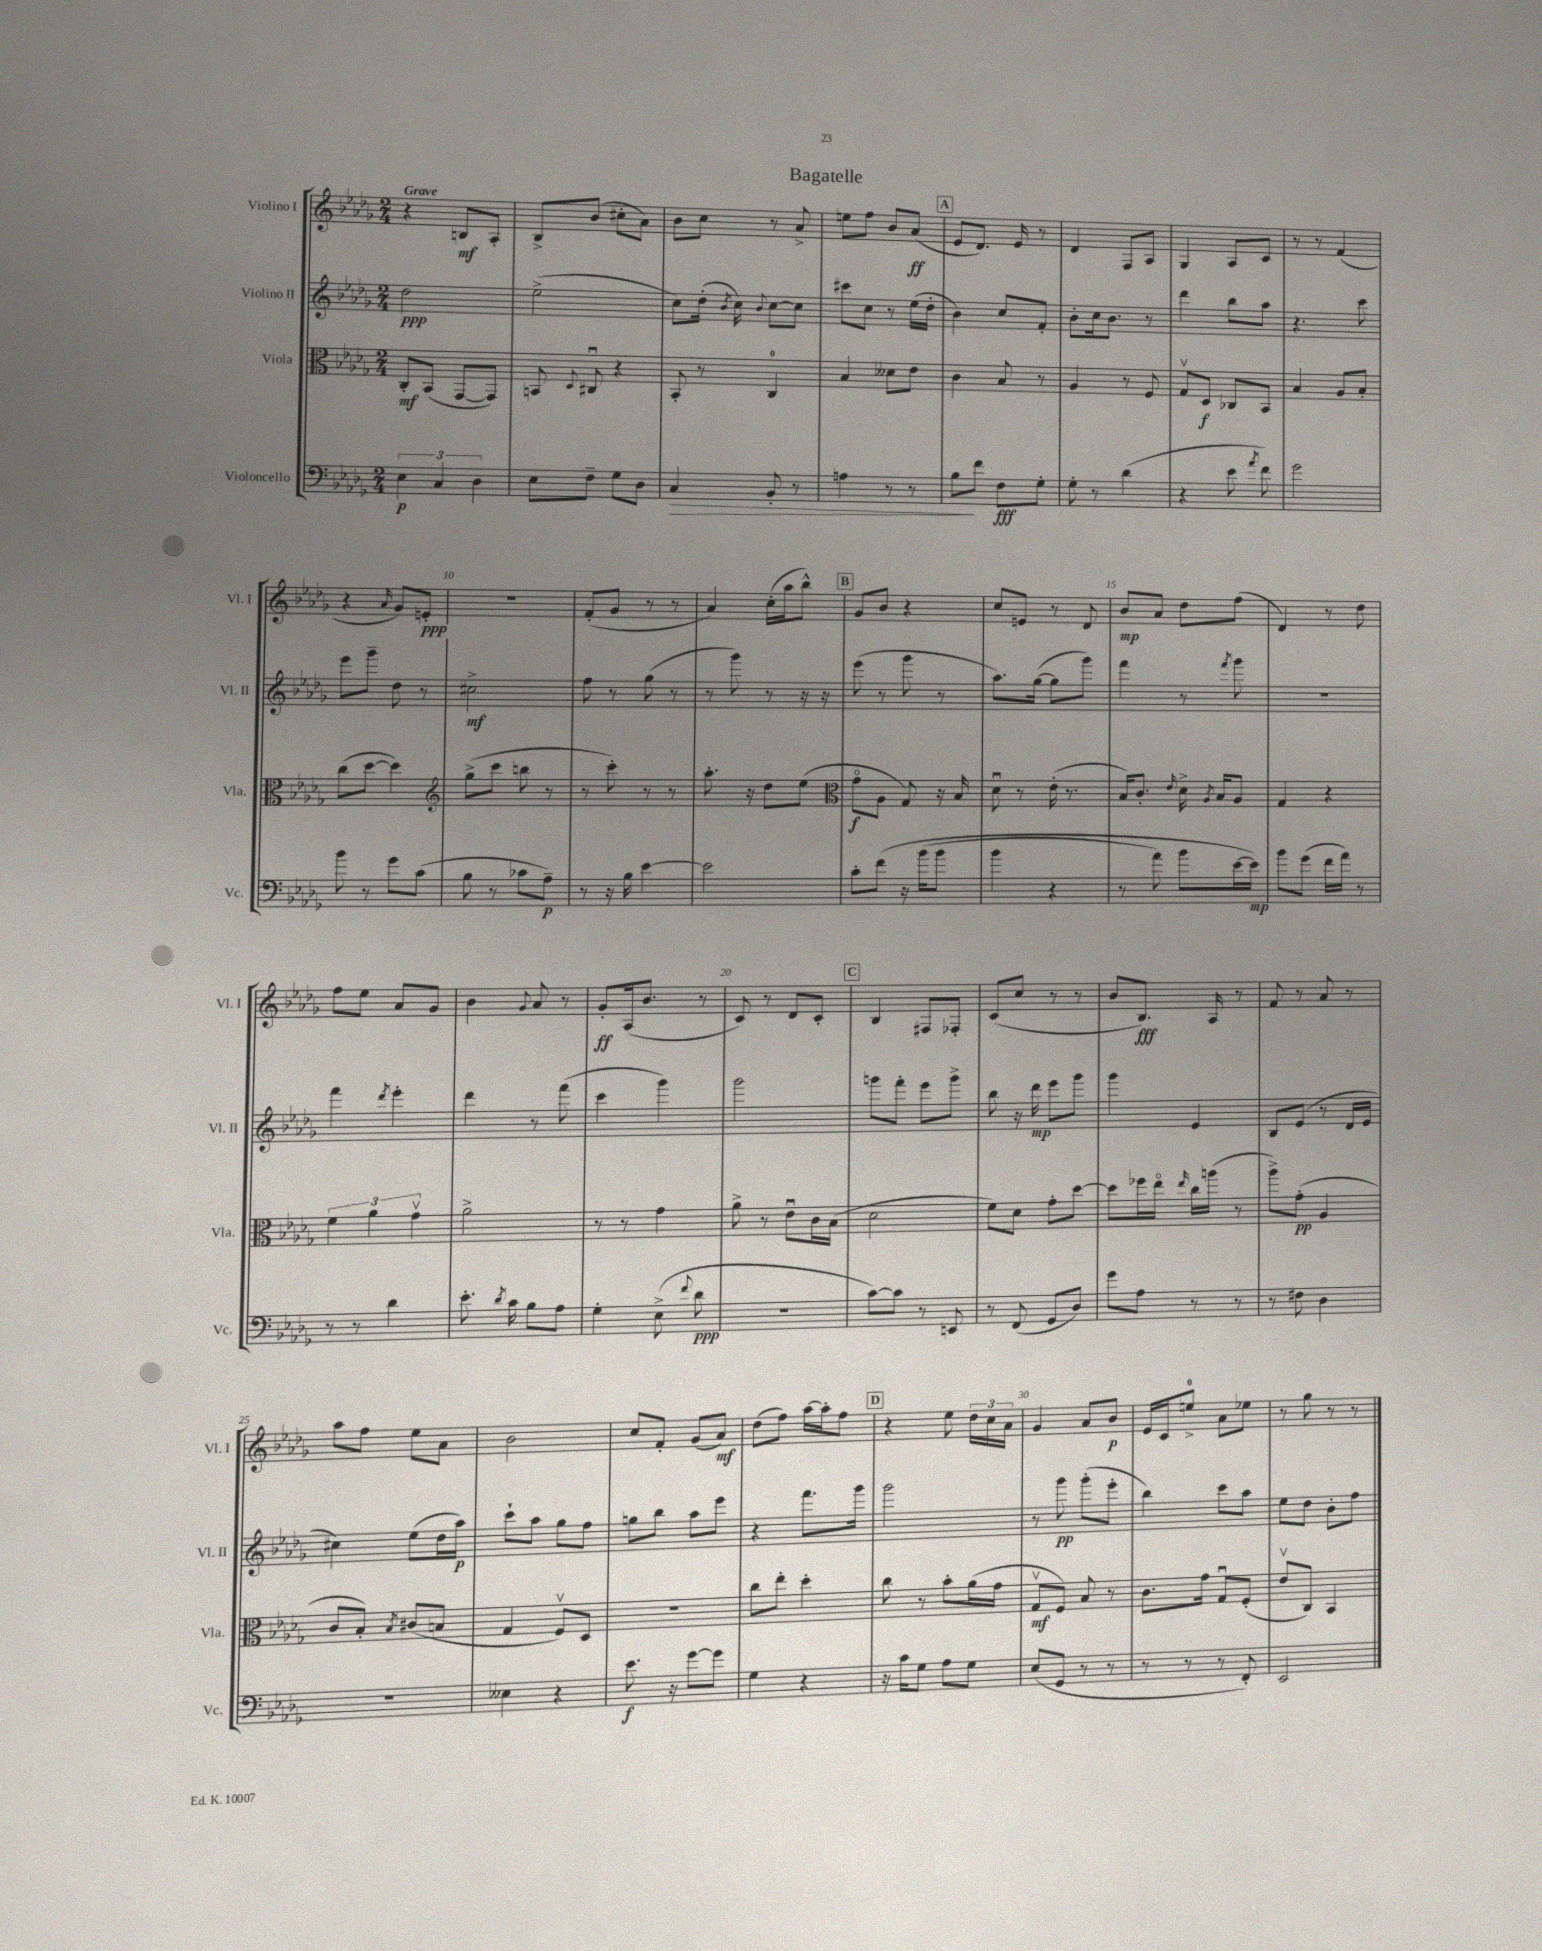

**kern	**kern	**kern	**kern
*staff4	*staff3	*staff2	*staff1
*clefF4	*clefC3	*clefG2	*clefG2
*k[b-e-a-d-g-]	*k[b-e-a-d-g-]	*k[b-e-a-d-g-]	*k[b-e-a-d-g-]
*M2/4	*M2/4	*M2/4	*M2/4
6E-	8C'	2dd-	4r
.	(8BB-	.	.
6C	.	.	.
.	[8GG-	.	8B
6D-	.	.	.
.	8GG-])	.	8A-'
=	=	=	=
8E-	8BB	(2ee-^	8B-^
.	8qqD-	.	.
8F~	8C#u	.	(8b-
8G-	4r	.	8cc#'
8D-	.	.	8a-)
=	=	=	=
4C	8BB-'	8cc)	8b-
.	8r	(16dd-'	8cc
.	.	8qb-	.
.	.	16cc)	.
.	.	8qqb-	.
8BB-'	4C	[8cc	8r
8r	.	8cc]	8a-^
=	=	=	=
4A	4B-	8ccc#	8ee
.	.	8cc	8ff
8r	8d--	8r	8b-
8r	8e-	(16ee-	(8a-
.	.	16dd-'	.
=	=	=	=
8B-	4c	4b-)	8e-
8f	.	.	8.d-)
8F	8B-	8cc	.
.	.	.	16e-
8G-'	8r	8f'	8r
=	=	=	=
8G-'	4A-	8b-'	4d-
8r	.	16cc	.
.	.	8.b-	.
(4d-	8r	.	8F
.	8F	8r	8A-
=	=	=	=
4r	8G-v	4ddd-	4G-
.	8D-	.	.
8e-	8C-	8bb-	8A-
8qa-	.	.	.
8f)	8BB-	8aa-	8c
=	=	=	=
2g-	4B-	4.r	8r
.	.	.	8r
.	8A-	.	(4f
.	8B-'	8ccc	.
=	=	=	=
8b-	(8cc	8eee-	4r
8r	[8dd-	8ggg-~	.
.	.	.	16qqa-
8g-	4dd-])	8dd-	8g-)
(8c	.	8r	8e'
=	=	=	=
*	*clefG2	*	*
8B-	(8gg-^	2cc#^	2r
8r	8ccc	.	.
8c-	8bb	.	.
8A-~)	8r	.	.
=	=	=	=
8r	8r	8ff	(8f'
16r	8ccc')	8r	8g-
16B-	.	.	.
[4e-	8r	(8gg-	8r
.	8r	8r	8r
=	=	=	=
2e-]	8.aa-'	8r	4a-)
.	.	8ggg-)	.
.	16r	.	.
.	8dd-	8r	(16cc'
.	.	.	16aa-
.	(8ee-	16r	8bb-^^)
.	.	16r	.
=	=	=	=
*	*clefC3	*	*
8c'	8g-o	(8eee-	8g-
&(8f	8A-	8r	8b-
16r	8G-)	8ggg-	4r
(16b-	.	.	.
8b-	16r	8r	.
.	16B-	.	.
=	=	=	=
4b-	8d-u	8.aa-)	8cc
.	8r	.	8e
.	.	([16gg-	.
4r	(16e-'	8gg-]	8r
.	8.r	.	.
.	.	8ggg-)	8d-
=	=	=	=
8r	16B-)	4fff	8b-
.	8.c'	.	.
8a-)	.	.	8a-
.	16qqe-	.	.
8b-	16d-^	8r	8dd-
.	8qA-	.	.
.	16B-	.	.
.	.	8qfff	.
[16e-	8A-	8ggg-	(8ff
16e-]&)	.	.	.
=	=	=	=
8b-	4G-	2r	4d-)
(8g-	.	.	.
16f	4r	.	8r
16a-)	.	.	.
8r	.	.	8dd-
=	=	=	=
8r	6f	4fff	8ff
8r	.	.	8ee-
.	6a-	.	.
.	.	8qddd-	.
4d-	.	4eee-'	8a-
.	6g-v	.	.
.	.	.	8g-
=	=	=	=
8.e-'	2a-^	4ddd-	4b-
8qd-	.	.	.
16c	.	.	.
.	.	.	8qqg-
8B-	.	8r	8a-
8A-	.	(8fff	8r
=	=	=	=
4G-'	8r	4ccc	8g-'
.	8r	.	(16A-
.	.	.	8.b-
(8E-^	4g-	4ggg-)	.
8qqf	.	.	.
8d-	.	.	8r
=	=	=	=
2r	8a-^	2ggg-	8c)
.	8r	.	8r
.	8e-u	.	8d-
.	16c	.	8c'
.	(16B-	.	.
=	=	=	=
[8c)	2d-	8ggg	4B-
8c]	.	8fff'	.
8r	.	8eee-	8F#
8EE	.	8ggg^	8F-'
=	=	=	=
8r	8f)	8bb-	(8c
(8FF	8d-	16r	8cc
.	.	16ddd-	.
8GG-	8g-'	8eee-	8r
8D-)	[8dd-	8ggg-	8r
=	=	=	=
8g-	8dd-]	4ggg-	8b-
8A-	16ff-	.	8.B-)
.	16ee-o	.	.
.	16qqee-	.	.
8r	16cc	4e-	.
.	(16aa	.	16A-
8r	8r	.	8r
=	=	=	=
8r	8aa-^)	8B-	8f
8F#	(8g-'	(8e-	8r
4D-	4A-	8r	8a-
.	.	16d-	8r
.	.	16e-	.
=	=	=	=
2r	8c	4cc#)	8aa-
.	8B-')	.	8ff
.	8qB-	.	.
.	(8c#	(8ee-	8ee-
.	8B	16dd-	8a-
.	.	16aa-)	.
=	=	=	=
4E--	4G-	8ccc`	2b-
.	.	8aa-	.
4r	8Fv)	8gg-	.
.	8D-	8ff	.
=	=	=	=
8.e-	2r	8gg	8cc
.	.	8bb-	8f'
16r	.	.	.
[8g-	.	8aa-	(8g-
8g-]	.	8eee-	8a-)
=	=	=	=
4G-	8cc	4r	(8dd-
.	8ee-'	.	8ff)
4r	4dd-'	8.fff	[16aa-
.	.	.	16aa-']
.	.	.	8ff
.	.	16ggg-	.
=	=	=	=
16r	8cc	2ggg-	4r
16c	.	.	.
8G-	8r	.	.
8A-	8b-'	.	8ee-
8G-	(16a-	.	24dd-
.	.	.	24cc
.	16g-	.	.
.	.	.	24a-
=	=	=	=
(8E-	8G-v	8r	4g-
8GG-	8F)	8ggg-	.
8r	8B-	(8ggg-'	8a-
8r	8r	8eee-'	8b-
=	=	=	=
8r	8.c	4bb-)	16e-
.	.	.	16c
8r	.	.	8ee^
.	16g-	.	.
8r	8G-u	8ccc	8a-
8FF')	(8F'	8aa-	8ee-
=	=	=	=
2EE-	8e-v	8ee-	8r
.	8C)	8dd-	8gg-
.	4BB-	8b-'	8r
.	.	8ff	8r
==	==	==	==
*-	*-	*-	*-
